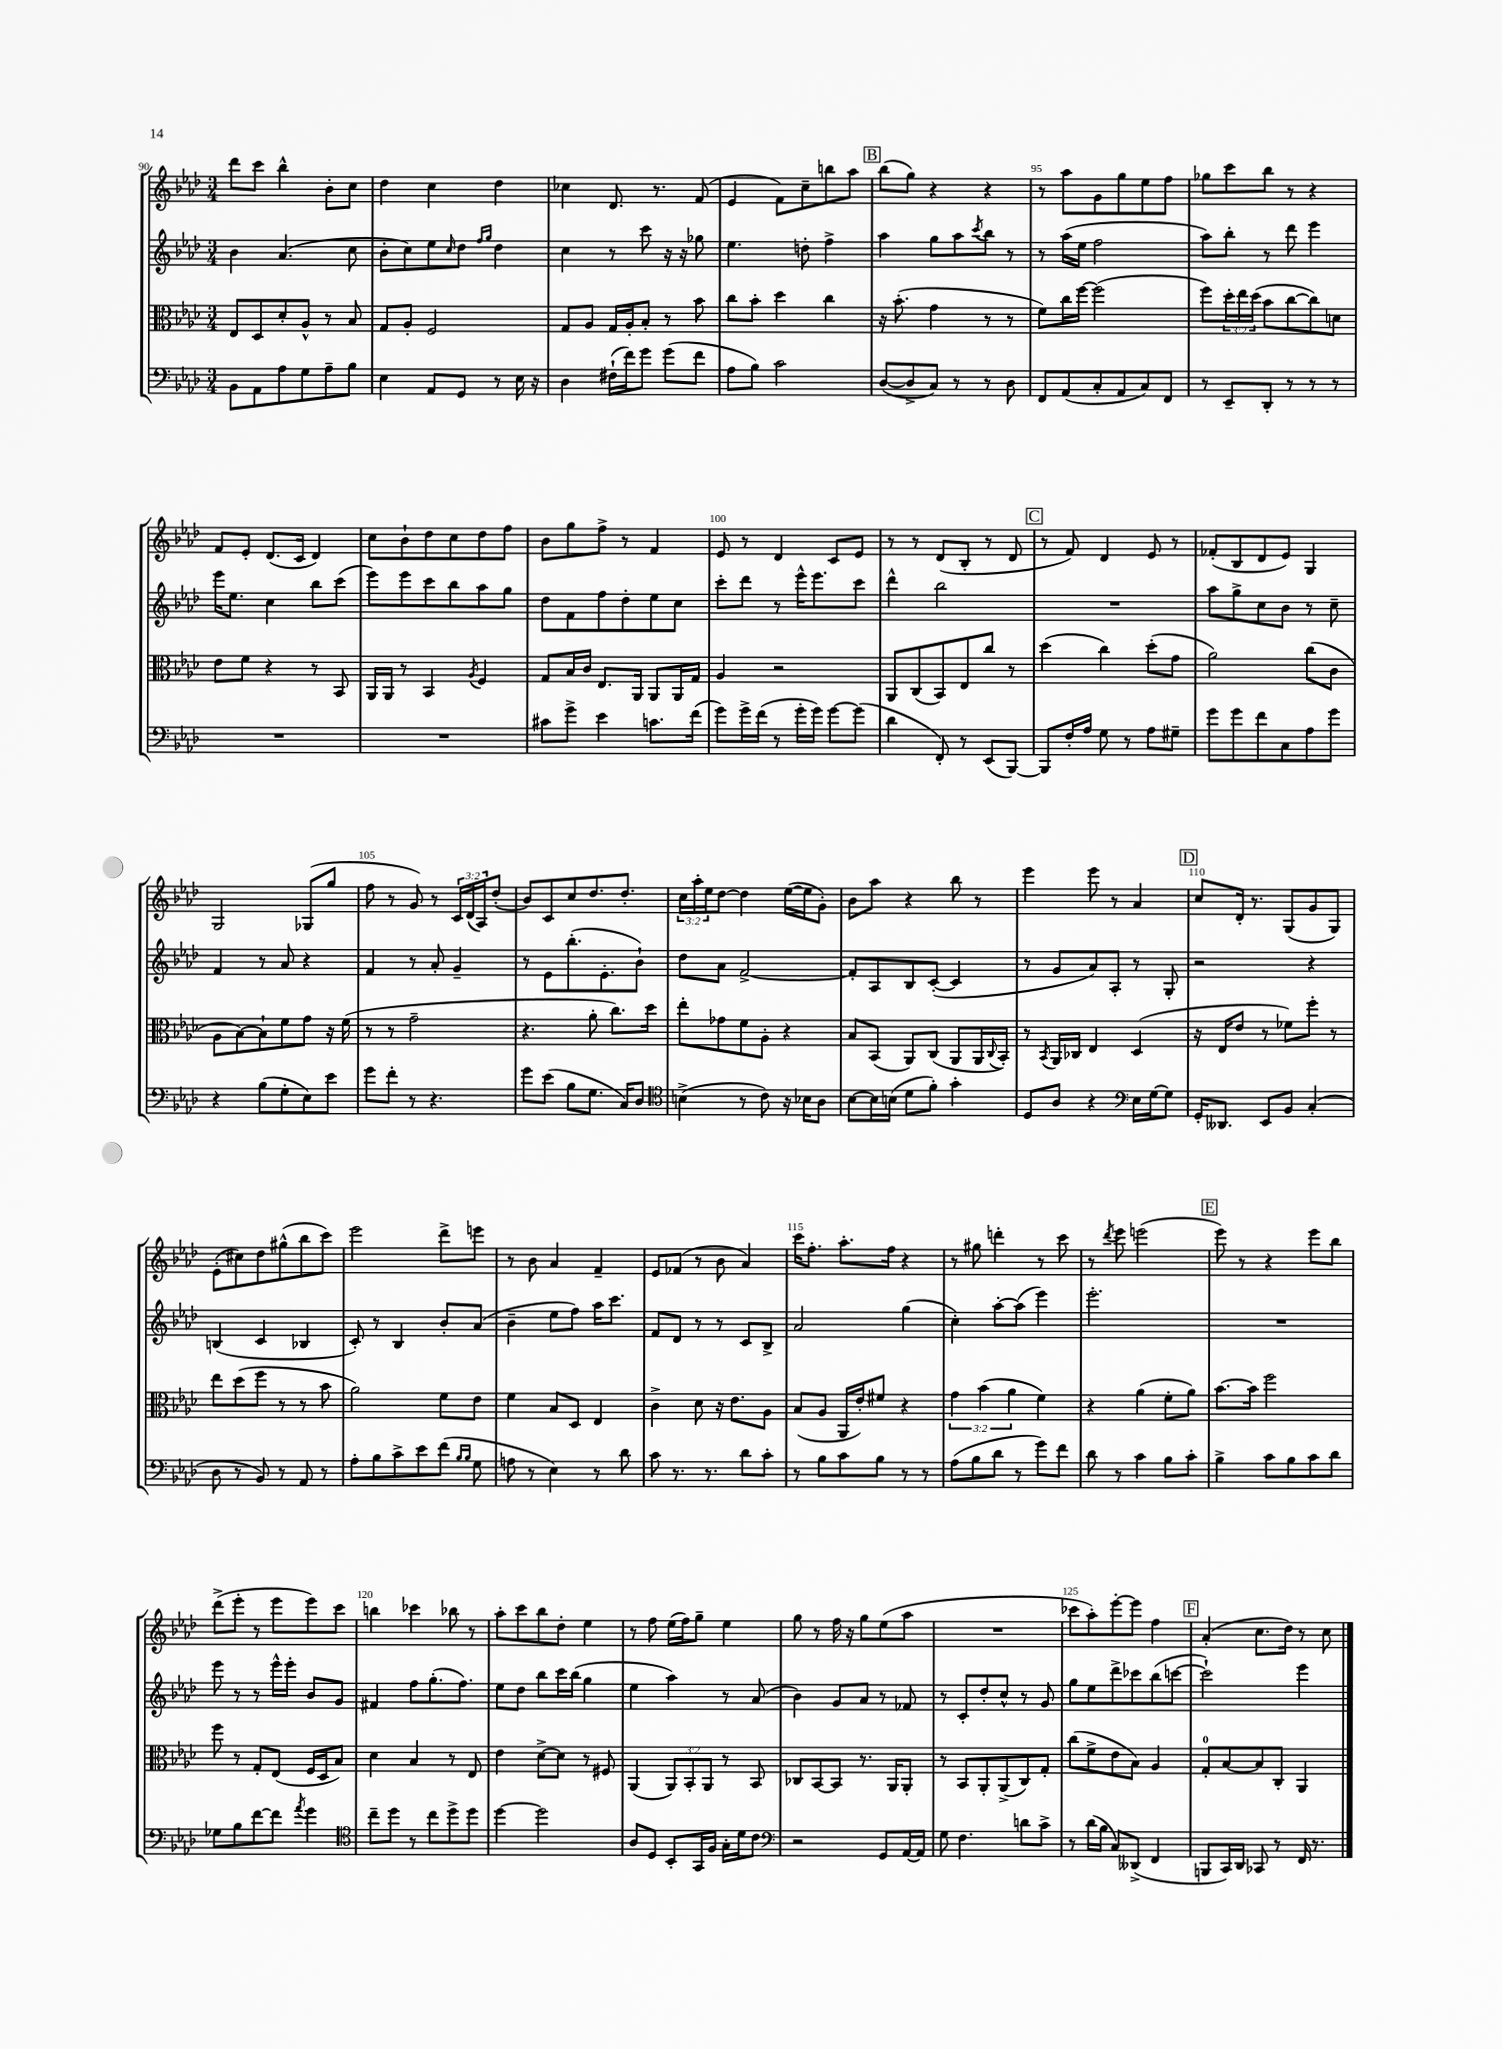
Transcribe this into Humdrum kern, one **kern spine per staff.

**kern	**kern	**kern	**kern
*part4	*part3	*part2	*part1
*staff4	*staff3	*staff2	*staff1
*clefF4	*clefC3	*clefG2	*clefG2
*k[b-e-a-d-]	*k[b-e-a-d-]	*k[b-e-a-d-]	*k[b-e-a-d-]
*M3/4	*M3/4	*M3/4	*M3/4
=90	=90	=90	=90
8BB-\L	8E-/L	4b-\	8ddd-\L
8AA-\	8D-/	.	8ccc\J
8A-\	8d-'/	(4.a-/	4bb-^^\
8G\	8A-^^/J	.	.
8A-~\	8r	.	8b-'\L
8B-\J	8B-/	8cc\	8cc\J
=91	=91	=91	=91
4E-\	8G/L	8b-'\L	4dd-\
.	8A-'/J	8cc\)	.
8AA-/L	2F/	8ee-\	4cc\
.	.	16qqcc/	.
8GG/J	.	8dd-\J	.
.	.	16qqff/LL	.
.	.	16qqgg/JJ	.
8r	.	4dd-\	4dd-\
16E-\	.	.	.
16r	.	.	.
=92	=92	=92	=92
4D-\	8G/L	4cc\	4cc-X\
.	8A-/J	.	.
(16F#X`\LL	16G/LL	8r	8.d-/
16f\J)	16A-'/J	.	.
8g\J	8B-'/J	8ccc\	.
.	.	.	8.r
(8g\L	8r	16r	.
.	.	16r	.
8f\J	8b-\	8gg-X\	(8f/
=93	=93	=93	=93
8A-\L	8cc\L	4.ee-\	4e-/
8B-\J)	8b-'\J	.	.
2c\	4dd-\	.	8f\L)
.	.	8ddn'\	8cc~\
.	4cc\	4ff^\	8bbn\
.	.	.	8aa-\J
!!LO:REH:place=s1:t=B
=94	=94	=94	=94
([8D-/L	16r	4aa-\	(8bb-\L
.	(8.b-'\	.	.
8D-^/]	.	.	8gg\J)
8C/J)	4g\	8gg\L	4r
8r	.	8aa-\	.
.	.	8qccc/	.
8r	8r	8bb-\J	4r
8D-\	8r	8r	.
=95	=95	=95	=95
8FF/L	8f\L)	8r	8r
(8AA-/	16cc\L	(16aa-\LL	8aa-\L
.	[16ff\JJ	16ee-\JJ	.
8C'/	(2ff\]	2ff\	8g\
8AA-/	.	.	8gg\
8C/)	.	.	8ee-\
8FF/J	.	.	8ff\J
=96	=96	=96	=96
8r	8ff\L)	8aa-\L)	8gg-X\L
8EE-~/L	24dd-'\L	8bb-'\J	8ccc\
.	24ee-\	.	.
.	(24dd-\JJ	.	.
8DD-'/J	8b-\L	8r	8bb-\J
8r	[8cc\	8ddd-\	8r
8r	8cc\])	4eee-\	4r
8r	8dn\J	.	.
!!LO:LB:g=z
=97	=97	=97	=97
2.r	8e-\L	16eee-\KL	8f/L
.	.	8.ee-\J	.
.	8f\J	.	8e-'/J
.	4r	4cc\	(8.d-/L
.	.	.	16c/Jk
.	8r	8bb-\L	4d-/)
.	8BB-/	(8ccc\J	.
=98	=98	=98	=98
2.r	16AA-/LL	8eee-\L)	8cc\L
.	16AA-/JJ	.	.
.	8r	8eee-\	8b-`\
.	4BB-/	8ccc\	8dd-\
.	.	8bb-\	8cc\
.	8qA-/	.	.
.	4F/	8aa-\	8dd-\
.	.	8gg\J	8ff\J
=99	=99	=99	=99
8c#X\L	8G/L	8dd-\L	8b-\L
8g^\J	16B-/L	8f\	8gg\
.	16c/JJ	.	.
4e-\	8.E-/L	8ff\	8ff^\J
.	.	8dd-'\	8r
.	16AA-/Jk	.	.
8.cn\L	8AA-/L	8ee-\	4f/
.	16AA-/L	8cc\J	.
(16f\Jk	16G/JJ	.	.
=100	=100	=100	=100
8g\L)	4A-/	8ccc'\L	8e-/
16g^\L	.	8ddd-\J	8r
(16f\JJ	.	.	.
8r	2r	8r	4d-/
16g'\LL	.	16eee-^^\KL	.
16g\JJ)	.	8.eee-\	.
[8g\L	.	.	8c/L
(8g\J]	.	8ccc\J	8e-/J
=101	=101	=101	=101
4d-\	8AA-/L	4ddd-^^\	8r
.	(8C/	.	8r
8FF'/)	8BB-/)	2bb-\	(8d-/L
8r	8E-/	.	8B-'/J
(8EE-/L	8cc/J	.	8r
[8BBB-/J)	8r	.	8d-/
!!LO:REH:place=s1:t=C
=102	=102	=102	=102
8BBB-/L]	(4dd-\	2.r	8r
16F'/L	.	.	8f/)
16A-/JJ	.	.	.
8G\	4cc\)	.	4d-/
8r	.	.	.
8A-\L	(8dd-'\L	.	8e-/
8G#X~\J	8g\J	.	8r
=103	=103	=103	=103
8g\L	2a-\)	8aa-\L	(8f-X'/L
8g\	.	8gg^\	8B-/
8f\	.	8cc\	8d-/
8C\	.	8b-\J	8e-/J)
8A-\	(8cc\L	8r	4G/
8g\J	8c\J	8cc~\	.
!!LO:LB:g=z
=104	=104	=104	=104
4r	8A-\L	4f/	2G/
.	[8B-\)	.	.
(8B-\L	8B-`\]	8r	.
8G'\	8f\	8a-/	.
8E-\)	8g\J	4r	(8G-X/L
8e-\J	16r	.	8gg/J
.	(16f\	.	.
=105	=105	=105	=105
8g\L	8r	4f/	8ff\
8f'\J	8r	.	8r
8r	2g~\	8r	8g/)
4.r	.	8a-'/	8r
.	.	4g~/	24c/LL
.	.	.	(24d-/
.	.	.	24A-/J)
.	.	.	(8dd-'/J
=106	=106	=106	=106
8g\L	4.r	8r	8b-/L)
(8e-\J	.	8e-\L	8c/
8B-\L	.	(8.bb-'\	8cc/
8.G\J	8a-'\	.	8.dd-/
.	.	8.e-'\	.
.	8.cc\L)	.	.
16C/KL)	.	.	8.dd-'/J
8D-/J	.	8b-`\J)	.
.	16dd-\Jk	.	.
=107	=107	=107	=107
*clefC4	*	*	*
(4Bn^\	8ee-'\L	8dd-\L	24cc\LL
.	.	.	24aa-'\
.	.	.	24ee-\J
.	8g-X\	8a-\J	[8dd-\J
8r	8f\	[2f^/	4dd-\]
8c\)	8A-'\J	.	.
16r	4r	.	([16ee-\LL
16B-X\KL	.	.	16ee-\J]
8A-\J	.	.	8g'\J)
=108	=108	=108	=108
[8B-\L	8B-/L	8f'/L]	8b-\L
16B-\L]	(8BB-/J	8A-/	8aa-\J
(16Bn\JJ	.	.	.
8d-\L	8AA-/L)	8B-/	4r
8f'\J)	(8C/J	([8c'/J	.
4g'\	8AA-/L	4c/]	8bb-\
.	16AA-/L	.	8r
.	8qqC/	.	.
.	16BB-'/JJ)	.	.
=109	=109	=109	=109
8D-/L	8r	8r	4eee-\
.	8qBB-/	.	.
8A-/J	16AA-/LL	8g/L	.
.	16C-X/JJ	.	.
4r	4E-/	8a-/)	8eee-\
.	.	8A-'/J	8r
*clefF4	*	*	*
16E-\LL	(4D-/	8r	4a-/
[16G\J	.	.	.
8G\J]	.	8G'/	.
!!LO:REH:place=s1:t=D
=110	=110	=110	=110
16GG'/KL	16r	2r	8cc/L
8.DD--X/J	16E-/KL	.	.
.	8e-/J	.	16d-'/Jk
.	.	.	8.r
8EE-/L	8r	.	.
8BB-/J	8f-X\L)	.	(8G/L
(4C'/	8ff'\J	4r	8g/
.	8r	.	8G/J)
!!LO:LB:g=z
=111	=111	=111	=111
8D-\	8ee-\L	(4Bn/	(8e-'\L
8r	(8dd-\	.	8cc#X\)
8BB-/)	8ff\J	4c/	8dd-\
8r	8r	.	(8gg#X^^\
8AA-/	8r	4B-X/	8bb-\
8r	8b-\	.	8ccc\J)
=112	=112	=112	=112
8A-'\L	2a-\)	8c'/)	2eee-\
8B-\	.	8r	.
8c^\	.	4B-/	.
8e-\	.	.	.
(8f\J	8f\L	8b-'/L	8ddd-^\L
16qqB-/LL	.	.	.
16qqB-/JJ	.	.	.
8G\	8e-\J	(8a-/J	8eeen\J
=113	=113	=113	=113
8An\	4f\	4b-~\	8r
8r	.	.	8b-\
4E-\)	8B-/L	8ee-\L	4a-/
.	8D-/J	8ff\J)	.
8r	4E-/	16aa-\KL	4f~/
.	.	8.ccc\J	.
8d-\	.	.	.
=114	=114	=114	=114
8c\	4c^\	8f/L	8e-/L
8.r	.	8d-/J	(8f-X/J
.	8d-\	8r	8r
8.r	.	.	.
.	16r	8r	8b-\
.	8.e-\L	.	.
8d-\L	.	8c/L	4a-/)
8c'\J	8A-\J	8B-^/J	.
=115	=115	=115	=115
8r	(8B-/L	2a-/	16ccc\KL
.	.	.	8.ff'\J
8B-\L	8A-/J	.	.
8c\	16AA-/LL	.	8.aa-'\L
.	16e-'/J)	.	.
8B-\J	8f#X/J	.	.
.	.	.	16ff\Jk
8r	4r	(4gg\	4r
8r	.	.	.
=116	=116	=116	=116
(8A-\L	6g\	4cc'\)	8r
8B-\	.	.	8gg#X\
.	(6b-\	.	.
8d-\J	.	[8aa-'\L	4dddn'\
.	6a-\	.	.
8r	.	(8aa-\J]	.
8g\L)	4f\)	4eee-\)	8r
8f\J	.	.	8ccc\
=117	=117	=117	=117
8d-\	4r	2.eee-'\	8r
.	.	.	8qddd-/
8r	.	.	8eee-\
4c\	(4a-\	.	(2eeen\
8B-\L	8f'\L	.	.
8c'\J	8a-\J)	.	.
!!LO:REH:place=s1:t=E
=118	=118	=118	=118
4B-^\	[8.b-\L	2.r	8eee-\)
.	.	.	8r
.	16b-\Jk]	.	.
8c\L	2ff\	.	4r
8B-\	.	.	.
8c\	.	.	8eee-\L
8d-\J	.	.	8bb-\J
!!LO:LB:g=z
=119	=119	=119	=119
8G-X\L	8ff\	8eee-\	(8ddd-^\L
8B-\	8r	8r	8eee-'\J
[8f\	8G'/L	8r	8r
8f\J]	(8E-/J	16eee-^^\LL	8eee-\L
.	.	16eee-'\JJ	.
8qa-/	.	.	.
4g\	16F/LL	8b-/L	8eee-\)
.	16D-/J	.	.
.	8B-/J)	8g/J	8ccc\J
=120	=120	=120	=120
*clefC4	*	*	*
8cc~\L	4d-\	4f#X/	4bbn\
8dd-\J	.	.	.
8r	4B-/	8ff\L	4ccc-X\
8cc\L	.	(8.gg'\	.
8dd-^\	8r	.	8bb-X\
.	.	8.ff\J)	.
8dd-\J	8E-/	.	8r
=121	=121	=121	=121
[4dd-\	4e-\	8ee-\L	8aa-'\L
.	.	8dd-\J	8ccc\
2dd-\]	[8d-^\L	8bb-\L	8bb-\
.	8d-\J]	16ccc\L	8dd-'\J
.	.	(16bb-\JJ	.
.	8r	4gg\	4ee-\
.	8F#X/	.	.
=122	=122	=122	=122
8A-/L	(4AA-/	4ee-\	8r
8D-/J	.	.	8ff\
8BB-'/L	12AA-/L)	4aa-\)	(16ee-\LL
.	.	.	16ff\J)
.	12BB-'/	.	.
16GG/L	.	.	8gg~\J
.	12AA-/J	.	.
16F/JJ	.	.	.
16G'\LL	8r	8r	4ee-\
16d-\J	.	.	.
8c\J	8BB-/	(8a-/	.
=123	=123	=123	=123
*clefF4	*	*	*
2r	8C-X/L	4b-\)	8gg\
.	[8BB-/	.	8r
.	8BB-/J]	8g/L	16ff\
.	.	.	16r
.	8.r	8a-/J	8gg\L
8GG/L	.	8r	(8ee-\
.	16AA-/KL	.	.
[16AA-/L	8AA-'/J	8f-X/	8aa-\J
16AA-/JJ]	.	.	.
=124	=124	=124	=124
8G\	8r	8r	2.r
4.F\	8BB-/L	8c'/L	.
.	8AA-'/	8dd-'/	.
.	(8AA-^/	8cc^^/J	.
8dn\L	8C/)	8r	.
8c^\J	8G'/J	8g/	.
=125	=125	=125	=125
8r	(8cc\L	8gg\L	8ccc-X\L
(16d-\LL	8f^\	8ee-\	8aa-'\)
16B-\JJ	.	.	.
8C/L)	8e-\	8ddd-^\	[8eee-'\
(8DD--X^/J	8B-\J)	8ccc-X\	8eee-\J]
4FF/	4A-/	(8bb-\	4ff\
.	.	[8cccn\J	.
!!LO:REH:place=s1:t=F
=126	=126	=126	=126
8BBBn/L	8G'/L	2ccc`\])	(4a-'/
16CC/L)	[8B-/	.	.
16DD-/JJ	.	.	.
8CC-X/	8B-/]	.	8.cc\L
8r	8C'/J	.	.
.	.	.	16dd-\Jk)
16FF/	4AA-/	4eee-\	8r
8.r	.	.	.
.	.	.	8cc\
==	==	==	==
*-	*-	*-	*-
